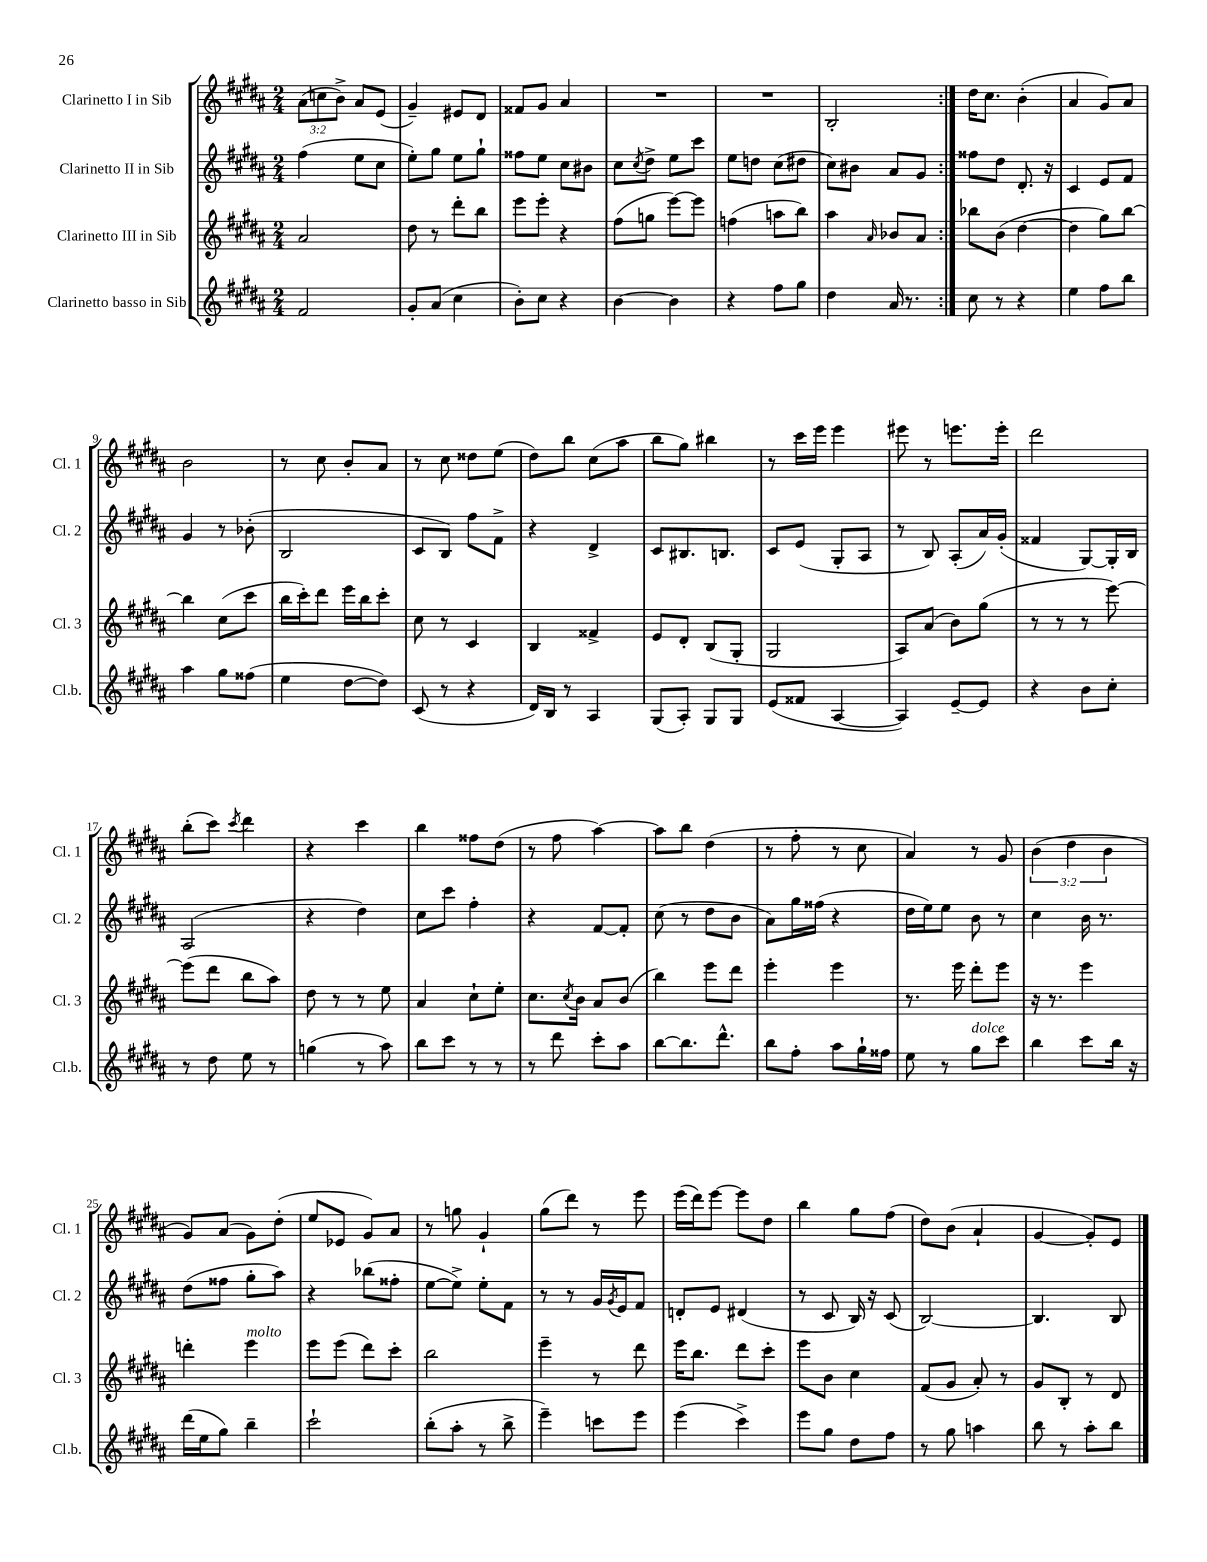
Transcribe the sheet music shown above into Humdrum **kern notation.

**kern	**kern	**kern	**kern
*staff4	*staff3	*staff2	*staff1
*clefG2	*clefG2	*clefG2	*clefG2
*k[f#c#g#d#a#]	*k[f#c#g#d#a#]	*k[f#c#g#d#a#]	*k[f#c#g#d#a#]
*M2/4	*M2/4	*M2/4	*M2/4
2f#/	2a#/	(4ff#\	(12a#\L
.	.	.	12cc\
.	.	.	12b^\J)
.	.	8ee\L	8a#/L
.	.	8cc#\J	(8e/J
=	=	=	=
8g#'/L	8dd#\	8ee'\L)	4g#~/)
(8a#/J	8r	8gg#\J	.
4cc#\	8ddd#'\L	8ee\L	8e#/L
.	8bb\J	8gg#`\J	8d#/J
=	=	=	=
8b'\L)	8eee\L	8ff##\L	8f##/L
8cc#\J	8eee'\J	8ee\J	8g#/J
4r	4r	8cc#\L	4a#/
.	.	8b#\J	.
=	=	=	=
[4b\	(8ff#\L	8cc#\L	2r
.	.	8qcc#/	.
.	8gg\J	8dd#^\J	.
4b\]	[8eee\L)	8ee\L	.
.	8eee\]J	8ccc#\J	.
=	=	=	=
4r	(4ff\	8ee\L	2r
.	.	8dd\J	.
8ff#\L	8aa\L	(8cc#\L	.
8gg#\J	8bb\J)	8dd#\J	.
=	=	=	=
4dd#\	4aa#\	8cc#\L)	2B'/
.	.	8b#\J	.
.	16qqa#/	.	.
16a#/	8b-/L	8a#/L	.
8.r	.	.	.
.	8a#/J	8g#/J	.
=:|!	=:|!	=:|!	=:|!
8cc#\	8bb-\L	8ff##\L	16dd#\LK
.	.	.	8.cc#\J
8r	(8b\J	8dd#\J	.
4r	[4dd#\	8.d#'/	(4b'\
.	.	16r	.
=	=	=	=
4ee\	4dd#\]	4c#/	4a#/
8ff#\L	8gg#\L)	8e/L	8g#/L)
8bb\J	[8bb\J	8f#/J	8a#/J
=	=	=	=
4aa#\	4bb\]	4g#/	2b\
8gg#\L	(8cc#\L	8r	.
(8ff##\J	8ccc#\J	(8b-'\	.
=	=	=	=
4ee\	16bb\LL	2B/	8r
.	16ccc#'\J)	.	.
.	8ddd#\J	.	8cc#\
[8dd#\L	16eee\LL	.	8b'/L
.	16bb\J	.	.
8dd#\]J)	8ccc#'\J	.	8a#/J
=	=	=	=
(8c#/	8cc#\	8c#/L	8r
8r	8r	8B/J)	8cc#\
4r	4c#/	8ff#\L	8dd##\L
.	.	8f#^\J	(8ee\J
=	=	=	=
16d#/LL)	4B/	4r	8dd#\L)
16B/JJ	.	.	.
8r	.	.	8bb\J
4A#/	4f##^/	4d#^/	(8cc#\L
.	.	.	8aa#\J
=	=	=	=
(8G#/L	8e/L	8c#/L	8bb\L
8A#'/J)	8d#'/J	8.B#/	8gg#\J)
8G#/L	(8B/L	.	4bb#\
.	.	8.B/J	.
8G#/J	8G#'/J	.	.
=	=	=	=
(8e/L	2G#/	8c#/L	8r
8f##/J	.	(8e/J	16ccc#\LL
.	.	.	16eee\JJ
[4A#/	.	8G#'/L	4eee\
.	.	8A#/J	.
=	=	=	=
4A#/])	8A#/L)	8r	8eee#\
.	(8a#/J	8B/)	8r
[8e~/L	8b\L)	(8A#'/L	8.eee\L
8e/]J	(8gg#\J	16a#/L)	.
.	.	(16g#'/JJ	16eee'\Jk
=	=	=	=
4r	8r	4f##/	2ddd#\
.	8r	.	.
8b\L	8r	[8G#/L)	.
8cc#'\J	[8eee\)	16G#'/]L	.
.	.	16B/JJ	.
=	=	=	=
8r	(8eee\]L	(2A#/	(8bb'\L
8dd#\	8ddd#\J	.	8ccc#\J)
.	.	.	8qccc#/
8ee\	8bb\L	.	4ddd#\
8r	8aa#\J)	.	.
=	=	=	=
(4gg\	8dd#\	4r	4r
.	8r	.	.
8r	8r	4dd#\)	4ccc#\
8aa#\)	8ee\	.	.
=	=	=	=
8bb\L	4a#/	8cc#\L	4bb\
8ccc#\J	.	8ccc#\J	.
8r	8cc#`\L	4ff#'\	8ff##\L
8r	8ee'\J	.	(8dd#\J
=	=	=	=
8r	8.cc#\L	4r	8r
8ddd#\	.	.	8ff#\
.	8qcc#/	.	.
.	16b\Jk	.	.
8ccc#'\L	8a#/L	[8f#/L	[4aa#\)
8aa#\J	(8b/J	8f#'/]J	.
=	=	=	=
[8bb\L	4bb\)	(8cc#\	8aa#\]L
8.bb\]	.	8r	8bb\J
.	8eee\L	8dd#\L	(4dd#\
8.ddd#^^\J	.	.	.
.	8ddd#\J	8b\J	.
=	=	=	=
8bb\L	4eee'\	8a#\L)	8r
8ff#'\J	.	16gg#\L	8ff#'\
.	.	(16ff##\JJ	.
8aa#\L	4eee\	4r	8r
16gg#`\L	.	.	8cc#\
16ff##\JJ	.	.	.
=	=	=	=
8ee\	8.r	16dd#\LL	4a#/)
.	.	16ee\J)	.
8r	.	8ee\J	.
.	16eee\	.	.
8gg#\L	8ddd#'\L	8b\	8r
8ccc#\J	8eee\J	8r	8g#/
=	=	=	=
4bb\	16r	4cc#\	(6b\
.	8.r	.	.
.	.	.	6dd#\
8ccc#\L	4eee\	16b\	.
.	.	8.r	.
.	.	.	6b\
16bb\Jk	.	.	.
16r	.	.	.
=	=	=	=
(16ddd#\LL	4ddd'\	(8dd#\L	8g#/L)
16ee\J	.	.	.
8gg#\J)	.	8ff##\J	(8a#/J
4bb~\	4eee\	8gg#'\L	8g#\L)
.	.	8aa#\J)	(8dd#'\J
=	=	=	=
2ccc#`\	8eee\L	4r	8ee/L
.	(8eee\J	.	8e-/J
.	8ddd#\L)	(8bb-\L	8g#/L)
.	8ccc#'\J	8ff##'\J	8a#/J
=	=	=	=
(8bb'\L	2bb\	[8ee\L	8r
8aa#'\J	.	8ee^\]J)	8gg\
8r	.	8ee'\L	4g#`/
8bb^\	.	8f#\J	.
=	=	=	=
4eee~\)	4eee~\	8r	(8gg#\L
.	.	8r	8ddd#\J)
8ccc\L	8r	16g#/LL	8r
.	.	8qg#/	.
.	.	16e/J	.
8eee\J	8ddd#\	8f#/J	8eee\
=	=	=	=
(4eee\	16eee\LK	8d'/L	(16eee\LL
.	8.bb\J	.	16ddd#\J)
.	.	8e/J	[8eee\J
4ccc#^\)	8ddd#\L	(4d#/	8eee\]L
.	8ccc#'\J	.	8dd#\J
=	=	=	=
8eee\L	8eee\L	8r	4bb\
8gg#\J	8b\J	8c#/	.
8dd#\L	4cc#\	16B/)	8gg#\L
.	.	16r	.
8ff#\J	.	(8c#/	(8ff#\J
=	=	=	=
8r	(8f#/L	[2B/)	8dd#\L)
8gg#\	8g#/J	.	(8b\J
4aa\	8a#'/)	.	4a#`/
.	8r	.	.
=	=	=	=
8bb\	8g#/L	4.B/]	[4g#/
8r	8B'/J	.	.
8aa#'\L	8r	.	8g#'/]L)
8bb\J	8d#/	8B/	8e/J
==	==	==	==
*-	*-	*-	*-
